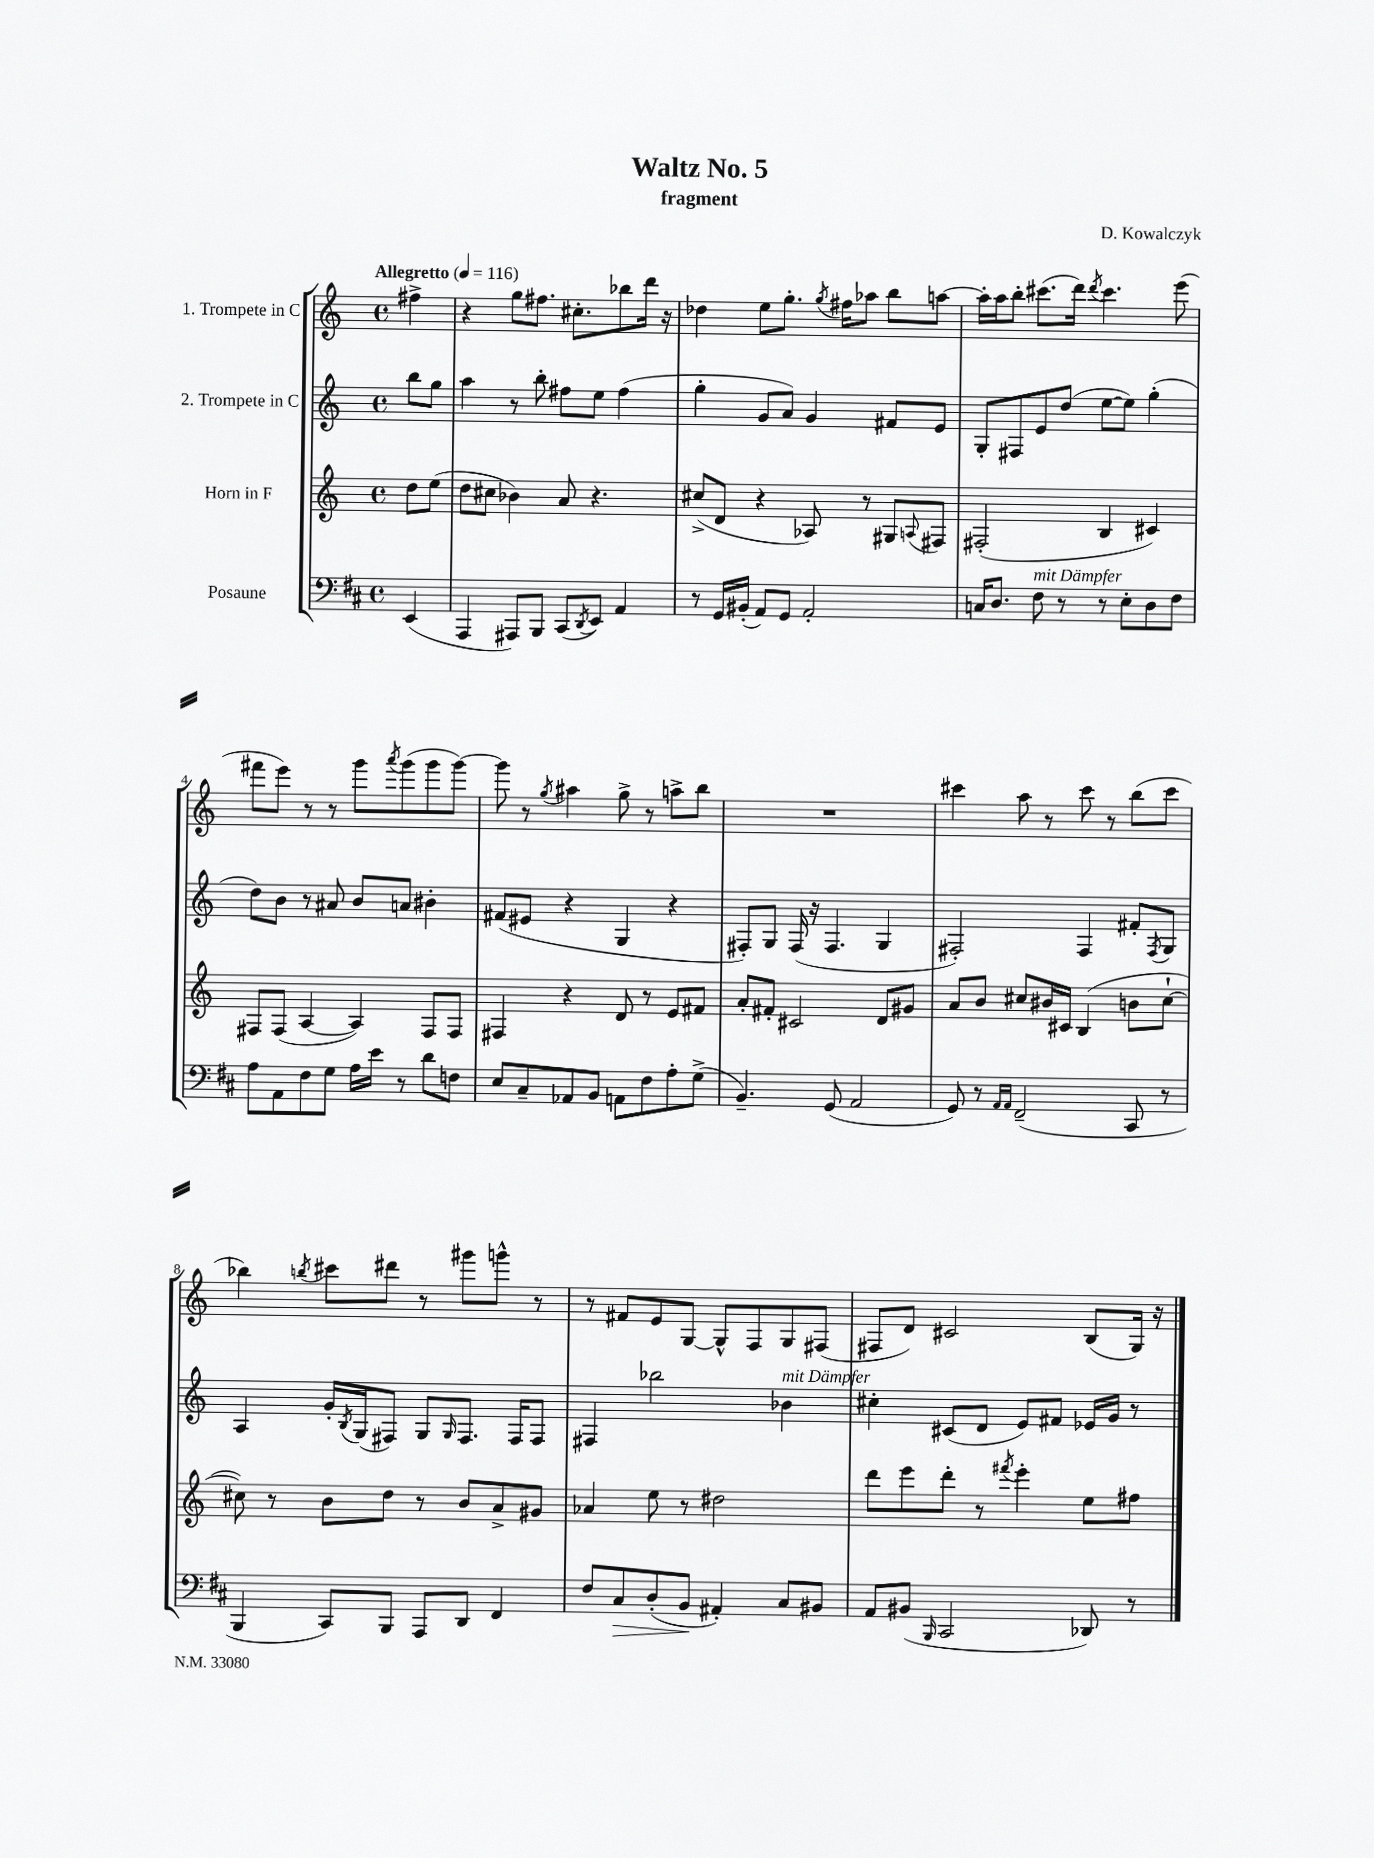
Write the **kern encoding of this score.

**kern	**dynam	**kern	**kern	**kern
*part4	*part4	*part3	*part2	*part1
*staff4	*staff4	*staff3	*staff2	*staff1
*I"Posaune	*	*I"Horn in F	*I"2. Trompete in C	*I"1. Trompete in C
*clefF4	*	*clefG2	*clefG2	*clefG2
*k[f#c#]	*	*k[]	*k[]	*k[]
*M4/4	*	*M4/4	*M4/4	*M4/4
*met(c)	*	*met(c)	*met(c)	*met(c)
*MM116	*	*MM116	*MM116	*MM116
=	=	=	=	=
!	!	!	!	!LO:TX:a:B:t=Allegretto
(4EE/	.	8dd\L	8bb\L	4ff#X^\
.	.	(8ee\J	8gg\J	.
=1	=1	=1	=1	=1
4AAA/	.	8dd\L	4aa\	4r
.	.	8cc#X\J	.	.
8AAA#X/L)	.	4b-X\)	8r	8gg\L
8BBB/J	.	.	8bb'\	8.ff#X\J
(8CC#/L	.	8a/	8ff#X\L	.
.	.	.	.	8.cc#X'\L
8qDD/	.	.	.	.
8EE/J)	.	4.r	8ee\J	.
4AA/	.	.	(4ff#\	8bb-X\
.	.	.	.	16ddd\Jk
.	.	.	.	16r
=2	=2	=2	=2	=2
8r	.	(8cc#X^/L	4gg'\	4dd-X\
16GG/LL	.	8d/J	.	.
(16BB#X'/JJ	.	.	.	.
8AA/L)	.	4r	8g/L	8ee\L
8GG/J	.	.	8a/J)	8.gg'\J
2AA'/	.	8A-X/)	4g/	.
.	.	.	.	8qgg/
.	.	.	.	16ff#X\KL
.	.	8r	.	8aa-X\J
.	.	8G#X/L	8f#X/L	8bb\L
.	.	8qqAn/	.	.
.	.	8F#X/J	8e/J	[8aan\J
=3	=3	=3	=3	=3
16Cn/KL	.	(2F#X'/	8G'/L	16aa'\LL]
8.D/J	.	.	.	16aa\J
.	.	.	8F#X/	8bb'\J
!LO:TX:a:i:t=mit Dämpfer	!	!	!	!
8F#\	.	.	8e/	(8.ccc#X\L
8r	.	.	(8dd/J	.
.	.	.	.	16ddd\Jk)
.	.	.	.	8qddd/
8r	.	4B/	[8ee\L	4.ccc#\
8E'\L	.	.	8ee\J])	.
8D\	.	4c#X/)	(4gg'\	.
8F#\J	.	.	.	(8eee\
!!LO:LB:g=z
=4	=4	=4	=4	=4
8A\L	.	8F#X/L	8dd\L)	8fff#X\L
8AA\	.	(8F#/J	8b\J	8eee\J)
8F#\	.	[4A/	8r	8r
8G\J	.	.	8a#X/	8r
16A\LL	.	4A/])	8b/L	8ggg\L
16e\JJ	.	.	.	.
.	.	.	.	8qaaa/
8r	.	.	8an/J	(8ggg\
8d\L	.	8F#/L	4b#X'\	8ggg\
8Fn\J	.	8F#/J	.	[8ggg\J)
=5	=5	=5	=5	=5
8E/L	.	4F#X/	(8f#X/L	8ggg\]
8C#~/	.	.	8e#X/J	8r
.	.	.	.	8qgg/
8AA-X/	.	4r	4r	4aa#X\
8BB/J	.	.	.	.
8AAn\L	.	8d/	4G/	8gg^\
8F#\	.	8r	.	8r
8A'\	.	8e/L	4r	8aan^\L
(8G^\J	.	8f#X/J	.	8bb\J
=6	=6	=6	=6	=6
4.BB~/)	.	8a'/L	8F#X'/L)	1r
.	.	8f#X'/J	8G/J	.
.	.	2c#X/	(16F#/	.
.	.	.	16r	.
(8GG/	.	.	4.F#/	.
2AA/	.	.	.	.
.	.	8d/L	4G/	.
.	.	8g#X/J	.	.
=7	=7	=7	=7	=7
8GG/)	.	8a/L	2F#X'/)	4ccc#X\
8r	.	8b/J	.	.
16qqAA/LL	.	.	.	.
16qqAA/JJ	.	.	.	.
(2FF#~/	.	8cc#X/L	.	8aa\
.	.	16b#X/L	.	8r
.	.	16c#X/JJ	.	.
.	.	(4B/	4F#/	8ccc#\
.	.	.	.	8r
8CC#/	.	8bn\L	8f#X'/L	(8bb\L
.	.	.	8qF#/	.
8r	.	[8cc#`\J	8G/J	8ccc#\J
!!LO:LB:g=z
=8	=8	=8	=8	=8
4BBB/	.	8cc#X\])	4A/	4bb-X\)
.	.	8r	.	.
.	.	.	.	8qbbn/
8CC#/L)	.	8b\L	16g'/LL	8ccc#X\L
.	.	.	8qB/	.
.	.	.	(16G/J	.
8BBB/J	.	8dd\J	8F#X/J)	8ddd#X\J
8AAA/L	.	8r	8G/L	8r
.	.	.	16qqG/	.
8DD/J	.	8b/L	8.F#/J	8ggg#X\L
4FF#/	.	8a^/	.	8gggn^^\J
.	.	.	16F#/KL	.
.	.	8g#X/J	8F#/J	8r
=9	=9	=9	=9	=9
8F#/L	.	4a-X/	4F#X/	8r
!	!LO:HP:b	!	!	!
8C#/	>	.	.	8f#X/L
(8D'/	.	8ee\	2bb-X\	8e/
8BB/J	.	8r	.	[8G/J
4AA#X'/)	]	2dd#X\	.	8G^^/L]
.	.	.	.	8F/
!	!	!	!LO:TX:a:i:t=mit Dämpfer	!
8C#/L	.	.	4b-X\	8G/
8BB#X/J	.	.	.	(8F#X/J
=10	=10	=10	=10	=10
8AA/L	.	8ddd\L	4cc#X'\	8F#X/L
(8BB#X/J	.	8eee\	.	8d/J)
16qqBBB/	.	.	.	.
2CC#/	.	8ddd'\J	(8c#X/L	2c#X/
.	.	8r	8d/J	.
.	.	8qfff#X/	.	.
.	.	4eee'\	8e/L)	.
.	.	.	8f#X/J	.
8DD-X/)	.	8ee\L	16e-X/LL	(8B/L
.	.	.	16g/JJ	.
8r	.	8ff#X\J	8r	16G/Jk)
.	.	.	.	16r
==	==	==	==	==
*-	*-	*-	*-	*-
